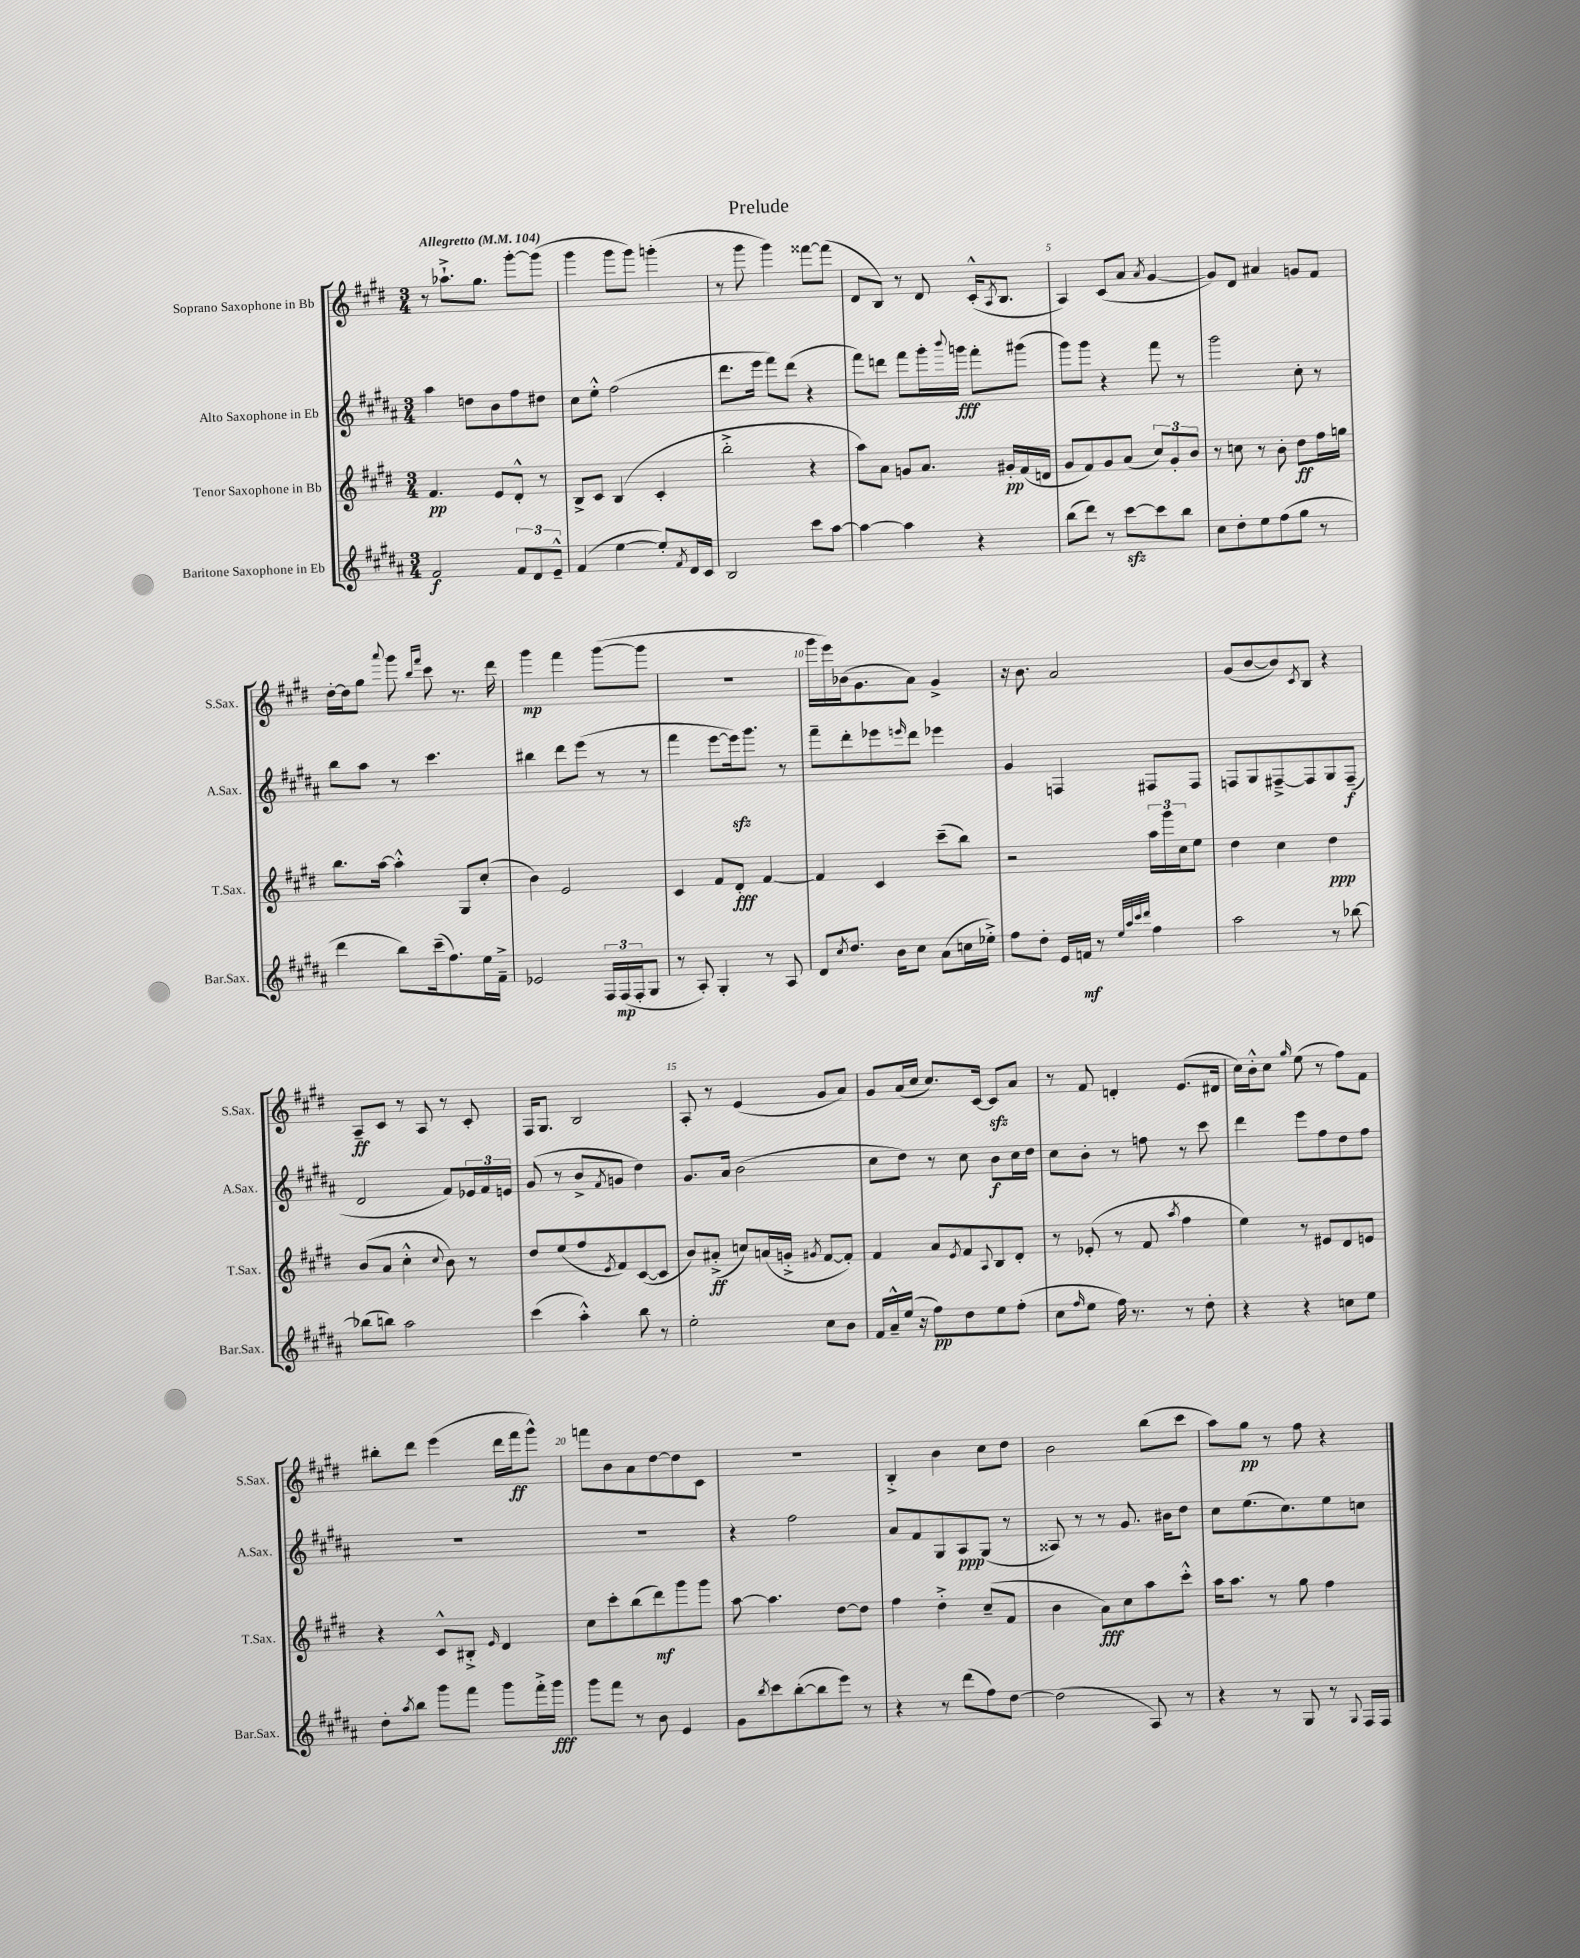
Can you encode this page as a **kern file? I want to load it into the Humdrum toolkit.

**kern	**dynam	**kern	**dynam	**kern	**dynam	**kern	**dynam
*part4	*part4	*part3	*part3	*part2	*part2	*part1	*part1
*staff4	*staff4	*staff3	*staff3	*staff2	*staff2	*staff1	*staff1
*I"Baritone Saxophone in Eb	*	*I"Tenor Saxophone in Bb	*	*I"Alto Saxophone in Eb	*	*I"Soprano Saxophone in Bb	*
*I'Bar.Sax.	*	*I'T.Sax.	*	*I'A.Sax.	*	*I'S.Sax.	*
*clefG2	*	*clefG2	*	*clefG2	*	*clefG2	*
*k[f#c#g#d#a#]	*	*k[f#c#g#d#]	*	*k[f#c#g#d#a#]	*	*k[f#c#g#d#]	*
*M3/4	*	*M3/4	*	*M3/4	*	*M3/4	*
*MM104	*	*MM104	*	*MM104	*	*MM104	*
=1	=1	=1	=1	=1	=1	=1	=1
!	!	!	!	!	!	!LO:TX:a:B:t=Allegretto	!
2f#/	f	4.f#/	pp	4aa#\	.	8r	.
.	.	.	.	.	.	8.aa-X`^\L	.
.	.	.	.	8ddn\L	.	.	.
.	.	.	.	.	.	8.gg#\J	.
.	.	8e/L	.	8b\	.	.	.
12f#/L	.	8d#'^^/J	.	8ff#\	.	[8ggg#'\L	.
12d#/	.	.	.	.	.	.	.
.	.	8r	.	8dd#X\J	.	(8ggg#\J]	.
12e~^^/J	.	.	.	.	.	.	.
=2	=2	=2	=2	=2	=2	=2	=2
(4f#/	.	8B^/L	.	8cc#\L	.	4ggg#\	.
.	.	8c#/J	.	8ee'^^\J	.	.	.
[4ee\	.	(4B/	.	(2ff#\	.	8ggg#\L	.
.	.	.	.	.	.	8ggg#\J)	.
8ee'/L])	.	4c#'/	.	.	.	(4gggn'\	.
8qf#/	.	.	.	.	.	.	.
16d#/L	.	.	.	.	.	.	.
16c#/JJ	.	.	.	.	.	.	.
=3	=3	=3	=3	=3	=3	=3	=3
2B/	.	2bb'^\	.	8.ddd#\L	.	8r	.
.	.	.	.	.	.	8ggg#\	.
.	.	.	.	16eee\Jk	.	.	.
.	.	.	.	8fff#\L)	.	4ggg#\)	.
.	.	.	.	(8ddd#\J	.	.	.
8ccc#\L	.	4r	.	4r	.	[8fff##X\L	.
[8aa#\J	.	.	.	.	.	(8fff##\J]	.
=4	=4	=4	=4	=4	=4	=4	=4
4aa#\_	.	8aa\L)	.	8fff#\L)	.	8d#/L	.
.	.	8a\J	.	8dddn\J	.	8B/J)	.
4aa#\]	.	8gn/L	.	8fff#\L	.	8r	.
.	.	8.a/J	.	16ggg#'\L	.	8d#/	.
.	.	.	.	8qqbbb/	.	.	.
.	.	.	.	16gggn\JJ	fff	.	.
4r	.	.	.	8fff#'\L	.	(16c#'^^/KL	.
.	.	.	.	.	.	8qA/	.
.	.	16g#X'/LL	pp	.	.	8.B/J	.
.	.	(16f#/	.	(8ggg#X\J	.	.	.
.	.	16dn/JJ	.	.	.	.	.
=5	=5	=5	=5	=5	=5	=5	=5
(8bb\L	.	8g#/L	.	8ggg#\L)	.	4A/)	.
8ddd#\J)	.	8f#/)	.	8ggg#\J	.	.	.
8r	.	8g#/	.	4r	.	(8c#/L	.
[8ccc#zz\L	.	(8a/J	.	.	.	8a/J	.
.	.	.	.	.	.	8qa/	.
8ccc#\]	.	12cc#/L)	.	8fff#\	.	[4g#/	.
.	.	12g#'/	.	.	.	.	.
8bb\J	.	.	.	8r	.	.	.
.	.	12b/J	.	.	.	.	.
=6	=6	=6	=6	=6	=6	=6	=6
8cc#\L	.	8r	.	2ggg#\	.	8g#/L])	.
8dd#'\	.	8ccn\	.	.	.	8d#/J	.
8ee\	.	8r	.	.	.	4a#X/	.
(8ff#\	.	8b'\	.	.	.	.	.
8gg#\J	.	8dd#\L	ff	8cc#'\	.	8gn/L	.
8r	.	16ff#\L	.	8r	.	8f#/J	.
.	.	16ggn\JJ	.	.	.	.	.
!!LO:LB:g=z
=7	=7	=7	=7	=7	=7	=7	=7
4ddd#\	.	8.bb\L	.	8bb\L	.	[16dd#'\LL	.
.	.	.	.	.	.	16dd#\J]	.
.	.	.	.	8aa#\J	.	8gg#\J	.
.	.	[16aa\Jk	.	.	.	.	.
.	.	.	.	.	.	8qqaaa/	.
8bb\L)	.	4aa'^^\]	.	8r	.	8ggg#\	.
.	.	.	.	.	.	16qqbb/LL	.
.	.	.	.	.	.	16qqfff#/JJ	.
(16ccc#~\k	.	.	.	4.ccc#\	.	8ccc#\	.
8.ff#\)	.	.	.	.	.	.	.
.	.	8G#/L	.	.	.	8.r	.
16ee\L	.	(8cc#'/J	.	.	.	.	.
16f#~^\JJ	.	.	.	.	.	16ddd#\	.
=8	=8	=8	=8	=8	=8	=8	=8
2e-X/	.	4b\)	.	4bb#X\	.	4ggg#\	mp
.	.	2e/	.	8ddd#\L	.	4fff#\	.
.	.	.	.	(8eee\J	.	.	.
24F#/LL	.	.	.	8r	.	([8ggg#\L	.
(24F#/	mp	.	.	.	.	.	.
24F#'/J	.	.	.	.	.	.	.
8G#/J	.	.	.	8r	.	8ggg#\J]	.
=9	=9	=9	=9	=9	=9	=9	=9
8r	.	4c#/	.	4fff#\	.	2.r	.
8A#'/)	.	.	.	.	.	.	.
4G#'/	.	8f#/L	.	[8eee\L	.	.	.
.	.	8d#'/J	fff	16eeezz\k])	.	.	.
.	.	.	.	8.ggg#\J	.	.	.
8r	.	[4f#/	.	.	.	.	.
8A#/	.	.	.	8r	.	.	.
=10	=10	=10	=10	=10	=10	=10	=10
8d#/L	.	4f#/]	.	8fff#~\L	.	16ggg#\LL	.
.	.	.	.	.	.	16eee\)	.
8qcc#/	.	.	.	.	.	.	.
8.dd#/J	.	.	.	8ddd#'\	.	(16b-X\J	.
.	.	.	.	.	.	8.g#\	.
.	.	4c#/	.	8eee-X\	.	.	.
16b\KL	.	.	.	.	.	.	.
.	.	.	.	16qqeeen/	.	.	.
8cc#\J	.	.	.	8ddd#\J	.	8a\J)	.
(8a#\L	.	(8ccc#~\L	.	4eee-X\	.	4g#^/	.
16ccn\L	.	8bb\J)	.	.	.	.	.
16ee-X'^\JJ)	.	.	.	.	.	.	.
=11	=11	=11	=11	=11	=11	=11	=11
8ff#\L	.	2r	.	4g#/	.	16r	.
.	.	.	.	.	.	8.b\	.
8dd#'\J	.	.	.	.	.	.	.
16e/LL	.	.	.	4Fn/	.	2a/	.
16fn/JJ	mf	.	.	.	.	.	.
8r	.	.	.	.	.	.	.
32qqee/LLL	.	.	.	.	.	.	.
32qqaa#/	.	.	.	.	.	.	.
32qqccc#/	.	.	.	.	.	.	.
32qqddd#/JJJ	.	.	.	.	.	.	.
4ff#\	.	24aa\LL	.	8F#X/L	.	.	.
.	.	24ggg#\	.	.	.	.	.
.	.	24cc#\J	.	.	.	.	.
.	.	8ee\J	.	8F#/J	.	.	.
=12	=12	=12	=12	=12	=12	=12	=12
2aa#\	.	4dd#\	.	8Fn/L	.	(8g#/L	.
.	.	.	.	8G#/	.	[8b/	.
.	.	4cc#\	.	[8F#X~^/	.	8b/])	.
.	.	.	.	.	.	8qc#/	.
.	.	.	.	8F#/]	.	8B/J	.
8r	.	4dd#\	ppp	8G#/	.	4r	.
[8bb-X\	.	.	.	(8F#~/J	f	.	.
!!LO:LB:g=z
=13	=13	=13	=13	=13	=13	=13	=13
(8bb-X\L]	.	(8b/L	.	2d#/	.	8A~/L	ff
8bbn\J)	.	8a/J	.	.	.	8c#/J	.
2aa#\	.	4cc#'^^\	.	.	.	8r	.
.	.	.	.	.	.	8A/	.
.	.	8qqcc#/	.	.	.	.	.
.	.	8b\)	.	8f#/L)	.	8r	.
.	.	8r	.	24e-X/L	.	8c#'/	.
.	.	.	.	24f#/	.	.	.
.	.	.	.	24en/JJ	.	.	.
=14	=14	=14	=14	=14	=14	=14	=14
(4ccc#\	.	8dd#/L	.	(8g#/	.	16F#/KL	.
.	.	.	.	.	.	8.G#/J	.
.	.	(8ee/	.	8r	.	.	.
4aa#'^^\)	.	8ff#/	.	8b^/L	.	2B/	.
.	.	8qe/	.	8qf#/	.	.	.
.	.	8f#/)	.	8gn/J	.	.	.
8bb\	.	([8c#/	.	4dd#\)	.	.	.
8r	.	8c#/J]	.	.	.	.	.
=15	=15	=15	=15	=15	=15	=15	=15
2ee'\	.	8b/L)	.	8.g#/L	.	8A'/	.
.	.	(8a#X'^/J	ff	.	.	8r	.
.	.	.	.	16a#/Jk	.	.	.
.	.	8ccn/L)	.	(2b\	.	(4e/	.
.	.	(16an/L	.	.	.	.	.
.	.	16gn'^/JJ	.	.	.	.	.
.	.	8qg#X/	.	.	.	.	.
8cc#\L	.	[8f#/L	.	.	.	8g#/L	.
8b\J	.	8f#'/J])	.	.	.	8a/J)	.
=16	=16	=16	=16	=16	=16	=16	=16
16f#/LL	.	4f#/	.	8cc#\L	.	8g#/L	.
16a#~^^/	.	.	.	.	.	.	.
(16ee/JJ	.	.	.	8dd#\J)	.	(16a/L	.
16r	.	.	.	.	.	16cc#/JJ	.
8ff#\L)	pp	8a/L	.	8r	.	8.cc#/L)	.
.	.	8qe/	.	.	.	.	.
8dd#\	.	8f#/	.	8cc#\	.	.	.
.	.	.	.	.	.	[16c#/Jk	.
.	.	8qqA/	.	.	.	.	.
8ee\	.	8B/	.	8b\L	f	8c#zz/L]	.
(8ff#'\J	.	8d#'/J	.	16cc#\L	.	8a/J	.
.	.	.	.	16dd#\JJ	.	.	.
=17	=17	=17	=17	=17	=17	=17	=17
8cc#\L	.	8r	.	8cc#\L	.	8r	.
16qqff#/	.	.	.	.	.	.	.
8ee\J	.	(8e-X'/	.	8b'\J	.	8f#/	.
16ff#\)	.	8r	.	8r	.	4dn'/	.
8.r	.	.	.	.	.	.	.
.	.	8f#/	.	8ffn\	.	.	.
.	.	8qaa/	.	.	.	.	.
8r	.	4ff#\	.	8r	.	(8.e/L	.
8dd#'\	.	.	.	8ccc#\	.	.	.
.	.	.	.	.	.	16d#X/Jk	.
=18	=18	=18	=18	=18	=18	=18	=18
4r	.	4ee\)	.	4ddd#\	.	16cc#\LL)	.
.	.	.	.	.	.	16b'^^\J	.
.	.	.	.	.	.	8cc#\J	.
.	.	.	.	.	.	16qqgg#/	.
4r	.	8r	.	8eee\L	.	(8ee\	.
.	.	8e#X/L	.	8ff#\	.	8r	.
8ccn\L	.	8d#/	.	8dd#\	.	8ff#\L)	.
8ee\J	.	8en/J	.	8ff#\J	.	8f#\J	.
!!LO:LB:g=z
=19	=19	=19	=19	=19	=19	=19	=19
8dd#'\L	.	4r	.	2.r	.	8bb#X'\L	.
8qaa#/	.	.	.	.	.	.	.
8bb\J	.	.	.	.	.	8ddd#\J	.
8ggg#\L	.	8c#^^/L	.	.	.	(4eee\	.
8fff#\J	.	8B#X'^/J	.	.	.	.	.
.	.	16qqe/	.	.	.	.	.
8ggg#\L	.	4d#/	.	.	.	16ddd#\LL	.
.	.	.	.	.	.	16fff#\J	ff
16fff#'^\L	.	.	.	.	.	8ggg#^^\J)	.
16ggg#\JJ	fff	.	.	.	.	.	.
=20	=20	=20	=20	=20	=20	=20	=20
8ggg#\L	.	8cc#\L	.	2.r	.	8fffn\L	.
8fff#\J	.	8ccc#'\	.	.	.	8b\	.
8r	.	(8bb\	.	.	.	8a\	.
8b\	.	8ddd#\)	mf	.	.	[8dd#\	.
4e/	.	8ggg#\	.	.	.	8dd#\]	.
.	.	8ggg#\J	.	.	.	8c#\J	.
=21	=21	=21	=21	=21	=21	=21	=21
8g#\L	.	[8aa\	.	4r	.	2.r	.
8qbb/	.	.	.	.	.	.	.
8ccc#\	.	4.aa\]	.	.	.	.	.
([8bb'\	.	.	.	2ff#\	.	.	.
8bb\]	.	.	.	.	.	.	.
8eee\J)	.	[8dd#\L	.	.	.	.	.
8r	.	8dd#\J]	.	.	.	.	.
=22	=22	=22	=22	=22	=22	=22	=22
4r	.	4ff#\	.	8a#/L	.	4B'^/	.
.	.	.	.	8f#/	.	.	.
8r	.	4dd#'^\	.	8G#/	.	4b\	.
(8ddd#\L	.	.	.	8A#/	ppp	.	.
8ff#\)	.	(8cc#~/L	.	(8G#/J	.	8cc#\L	.
[8dd#\J	.	8f#/J	.	8r	.	8dd#\J	.
=23	=23	=23	=23	=23	=23	=23	=23
(2dd#\]	.	4b\	.	8A##X/)	.	2b\	.
.	.	.	.	8r	.	.	.
.	.	8a\L)	fff	8r	.	.	.
.	.	8cc#\	.	8.g#/	.	.	.
8A#/)	.	8aa\	.	.	.	(8bb\L	.
.	.	.	.	16b#X\KL	.	.	.
8r	.	8ccc#'^^\J	.	8dd#\J	.	8ccc#\J	.
=24	=24	=24	=24	=24	=24	=24	=24
4r	.	16aa\KL	.	8cc#\L	.	8aa\L)	.
.	.	8.aa\J	.	.	.	.	.
.	.	.	.	(8.ee\	.	8gg#\J	pp
8r	.	8r	.	.	.	8r	.
.	.	.	.	8.cc#\)	.	.	.
8G#/	.	8gg#\	.	.	.	8ff#\	.
8r	.	4ff#\	.	8ee\	.	4r	.
8qqG#/	.	.	.	.	.	.	.
16F#/LL	.	.	.	8ccn\J	.	.	.
16F#/JJ	.	.	.	.	.	.	.
==	==	==	==	==	==	==	==
*-	*-	*-	*-	*-	*-	*-	*-
